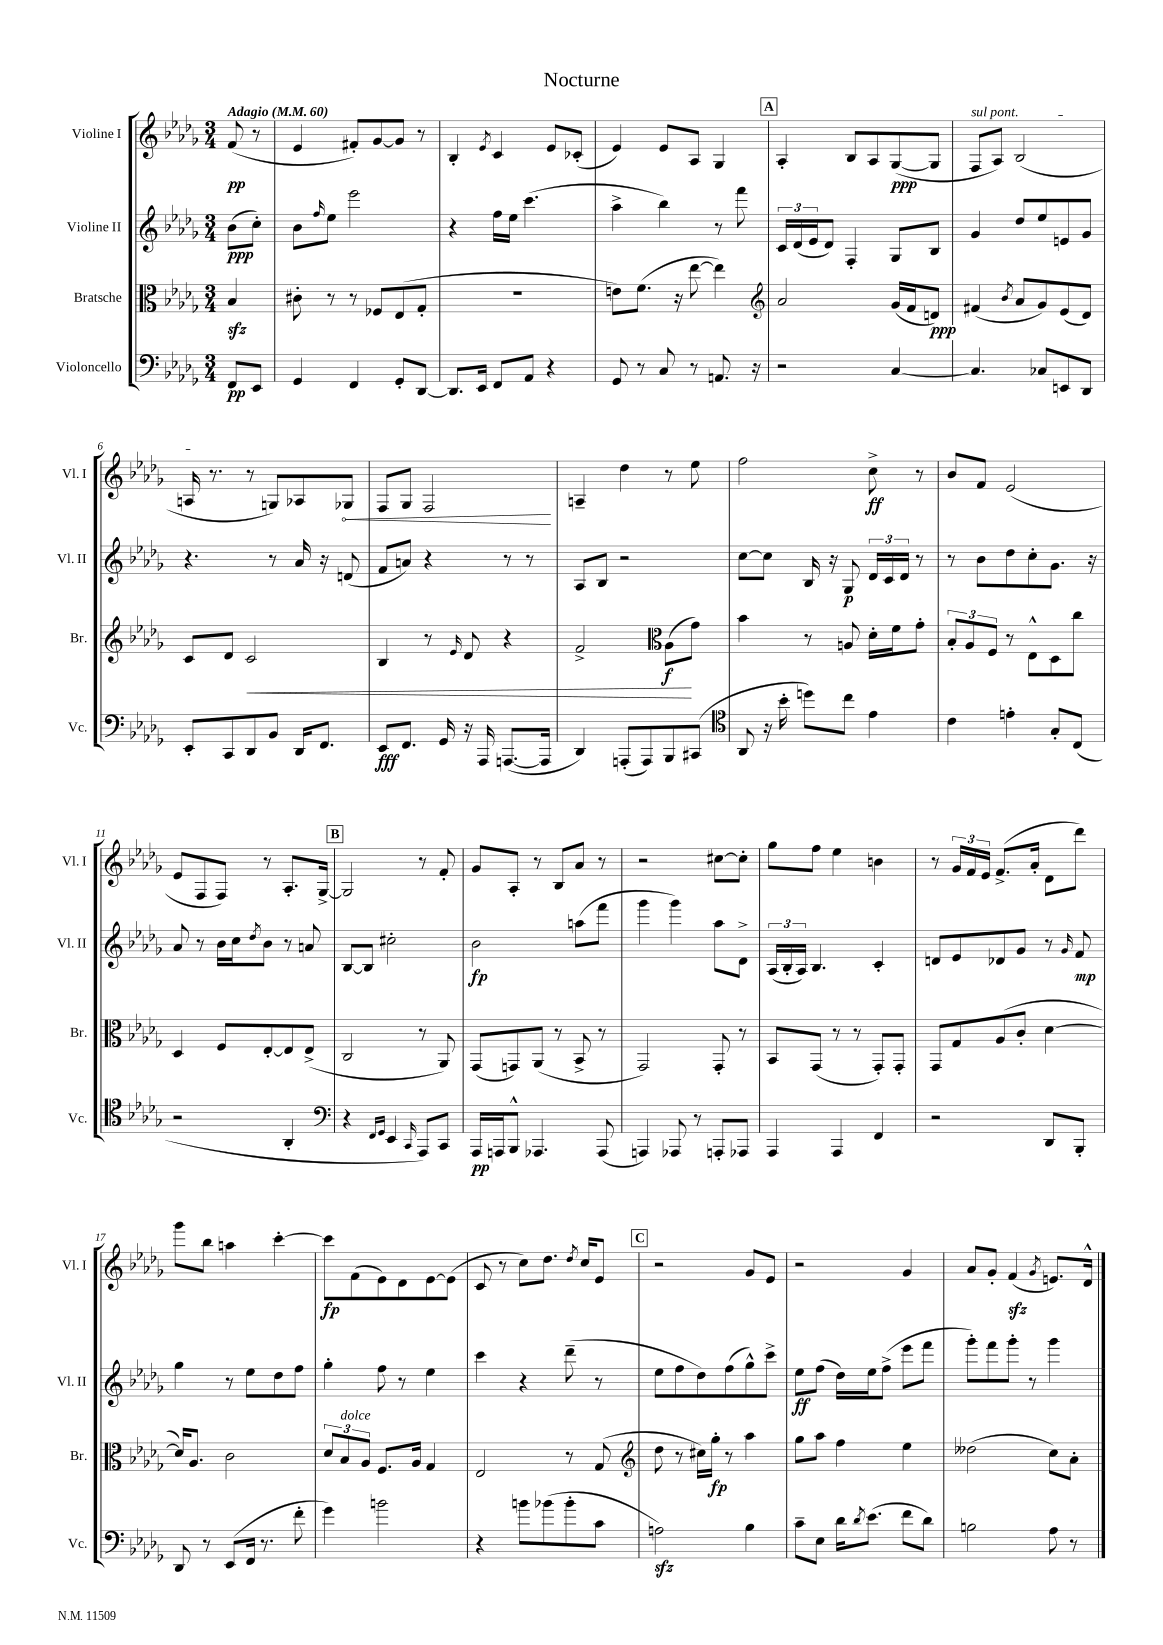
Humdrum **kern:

**kern	**kern	**kern	**kern
*staff4	*staff3	*staff2	*staff1
*clefF4	*clefC3	*clefG2	*clefG2
*k[b-e-a-d-g-]	*k[b-e-a-d-g-]	*k[b-e-a-d-g-]	*k[b-e-a-d-g-]
*M3/4	*M3/4	*M3/4	*M3/4
*MM60	*MM60	*MM60	*MM60
8FF/L	4B-/	(8b-\L	(8f/
8EE-/J	.	8cc'\J)	8r
=	=	=	=
4GG-/	8c#'\	8b-\L	4e-/
.	.	16qqff/	.
.	8r	8ee-\J	.
4FF/	8r	2eee-\	8f#'/L)
.	8F-/L	.	[8g-/
8GG-'/L	(8E-/	.	8g-/]J
[8DD-/J	8G-'/J	.	8r
=	=	=	=
8.DD-/]L	2.r	4r	4B-'/
16EE-/Jk	.	.	.
.	.	.	8qe-/
8FF/L	.	16ff\LL	4c/
.	.	16ee-\JJ	.
8AA-/J	.	(4.ccc\	.
4r	.	.	8e-/L
.	.	.	(8c-'/J
=	=	=	=
8GG-/	8e\L)	4aa-^\	4e-/)
8r	(8.f\J	.	.
8C/	.	4bb-\)	8e-/L
.	16r	.	.
8r	[8ee-\	.	8A-/J
8.AA/	4ee-\])	8r	4G-/
.	.	8fff\	.
16r	.	.	.
=	=	=	=
*	*clefG2	*	*
2r	2a-/	24c/LL	4A-'/
.	.	(24d-/	.
.	.	24e-/J	.
.	.	8d-/J)	.
.	.	4F'/	8B-/L
.	.	.	8A-/
[4C/	(16g-/LL	8G-/L	([8G-/
.	16f/J	.	.
.	8d/J)	8B-/J	8G-/]J
=	=	=	=
4.C/]	(4f#/	4g-/	8F/L
.	.	.	8A-/J)
.	8qb-/	.	.
.	8a-/L	8dd-/L	(2B-/
8C-/L	8g-/)	8ee-/	.
8EE/	(8e-/	8e/	.
8DD-/J	8d-/J)	8g-/J	.
=	=	=	=
8EE-'/L	8c/L	4.r	16A/
.	.	.	8.r
8CC/	8d-/J	.	.
8DD-/	2c/	.	8r
8BB-/J	.	8r	8G/L)
16DD-/LK	.	16a-/	8A-/
8.FF/J	.	16r	.
.	.	(8d/	8G-/J
=	=	=	=
8EE-/L	4B-/	8f/L	8F/L
8.FF/J	.	8a/J)	8G-/J
.	8r	4r	2F/
16GG-/	.	.	.
.	16qqe-/	.	.
16r	8d-/	.	.
16AAA-/	.	.	.
([8.AAA/L	4r	8r	.
.	.	8r	.
16AAA/]Jk	.	.	.
=	=	=	=
4DD-/)	2f^/	8A-/L	4A~/
.	.	8B-/J	.
(8AAA'/L	.	2r	4dd-\
8AAA/)	.	.	.
*	*clefC3	*	*
8BBB-/	(8A-\L	.	8r
(8CC#/J	8g-\J)	.	8ee-\
=	=	=	=
*clefC4	*	*	*
8AA-/	4b-\	[8cc\L	2ff\
16r	.	8cc\]J	.
16b-'\	.	.	.
8dd\L)	8r	16B-/	.
.	.	16r	.
8cc\J	8A/	8G-/	.
4e-\	16d-'\LL	24d-/LL	8cc^\
.	.	24c/	.
.	16f\J	.	.
.	.	24d-/JJ	.
.	8g-'\J	8r	8r
=	=	=	=
4c\	12B-'/L	8r	8b-/L
.	12A-/	.	.
.	.	8b-\L	8f/J
.	12F/J	.	.
4e'\	8r	8dd-\	(2e-/
.	8E-^^\L	8cc'\	.
8G-'/L	8D-\	8.g-\J	.
(8C/J	8cc\J	.	.
.	.	16r	.
=	=	=	=
2r	4D-/	8a-/	8e-/L
.	.	8r	8F/
.	8F/L	16b-\LL	8F/J)
.	.	16cc\J	.
.	.	8qdd-/	.
.	[8E-'/	8b-\J	8r
4AA-'/	8E-/]	8r	8.A-'/L
.	(8E-^/J	8a/	.
.	.	.	[16G-^/Jk
=	=	=	=
*clefF4	*	*	*
4r	2C/	[8B-/L	2G-/]
.	.	8B-/]J	.
16qqFF/LL	.	.	.
16qqGG-/JJ	.	.	.
4EE-/	.	2cc#'\	.
16qqCC/	.	.	.
8AAA-/L)	8r	.	8r
8CC/J	8AA-/)	.	8f'/
=	=	=	=
16AAA-/LL	(8GG-/L	2b-\	8g-/L
16AAA/J	.	.	.
8BBB-^^/J	8GG/)	.	8A-'/J
4.AAA-/	(8AA-/J	.	8r
.	8r	.	8B-/L
.	8BB-^/	(8aa\L	8a-/J
(8AAA-/	8r	8fff\J	8r
=	=	=	=
4AAA/)	2GG-/)	4ggg-\	2r
8AAA-/	.	4ggg-\)	.
8r	.	.	.
8AAA'/L	8GG-'/	8aa-\L	[8cc#\L
8AAA-/J	8r	8d-^\J	8cc#'\]J
=	=	=	=
4AAA-/	8BB-/L	(24A-/LL	8gg-\L
.	.	24B-'/	.
.	.	24A-/JJ)	.
.	(8GG-/J	4.B-/	8ff\J
4AAA-/	8r	.	4ee-\
.	8r	.	.
4FF/	8GG-'/L)	4c'/	4b\
.	8GG-'/J	.	.
=	=	=	=
2r	8GG-/L	8d/L	8r
.	8G-/	8e-/	24g-/LL
.	.	.	24f/
.	.	.	24e-/JJ
.	(8A-/	8d-/	(8.f^/L
.	8c'/J	8g-/J	.
.	.	.	16a-'/Jk
8DD-/L	[4d-\	8r	8d-\L
.	.	16qqg-/	.
8BBB-'/J	.	8f/	8ddd-\J)
=	=	=	=
8DD-/	16d-/]LK)	4gg-\	8ggg-\L
.	8.A-/J	.	.
8r	.	.	8bb-\J
(8EE-/L	2c\	8r	4aa\
16FF/Jk	.	8ee-\L	.
8.r	.	.	.
.	.	8dd-\	[4ccc'\
8f'\	.	8ff\J	.
=	=	=	=
4g-\)	12d-/L	4gg-'\	8ccc\]L
.	12B-/	.	.
.	.	.	(8f\
.	12A-/J	.	.
2b\	8.F/L	8ff\	8e-\)
.	.	8r	8d-\
.	16A-/Jk	.	.
.	4G-/	4ee-\	[8e-\
.	.	.	(8e-\]J
=	=	=	=
4r	2E-/	4ccc\	8c/
.	.	.	8r
8b\L	.	4r	8cc\L)
(8b-\	.	.	8.dd-\J
8b-'\	8r	(8ddd-~\	.
.	.	.	8qdd-/
.	.	.	16cc/LK
8c\J	(8G-/	8r	8e-/J
=	=	=	=
*	*clefG2	*	*
2A\)	8dd-\	8ee-\L	2r
.	8r	8ff\	.
.	16cc#\LL)	8dd-\)	.
.	16gg-'\JJ	.	.
.	8r	(8ff\	.
4B-\	4aa-\	8gg-^^\)	8g-/L
.	.	8ccc^\J	8e-/J
=	=	=	=
8c~\L	8gg-\L	8ee-\L	2r
8E-\J	8aa-\J	(8ff\J	.
16d-\LK	4ff\	16dd-\LL)	.
8qd-/	.	.	.
(8.e-\J	.	16ee-\J	.
.	.	(8ff^\J	.
8f\L	4ee-\	8eee-\L	4g-/
8d-\J)	.	8fff\J	.
=	=	=	=
2B\	(2dd--\	8ggg-'\L)	8a-/L
.	.	8fff\	8g-'/J
.	.	8ggg-'\J	(4f/
.	.	8r	.
.	.	.	8qg-/
8A-\	8cc\L)	4ggg-\	8.e/L)
8r	8a-'\J	.	.
.	.	.	16d-^^/Jk
==	==	==	==
*-	*-	*-	*-
